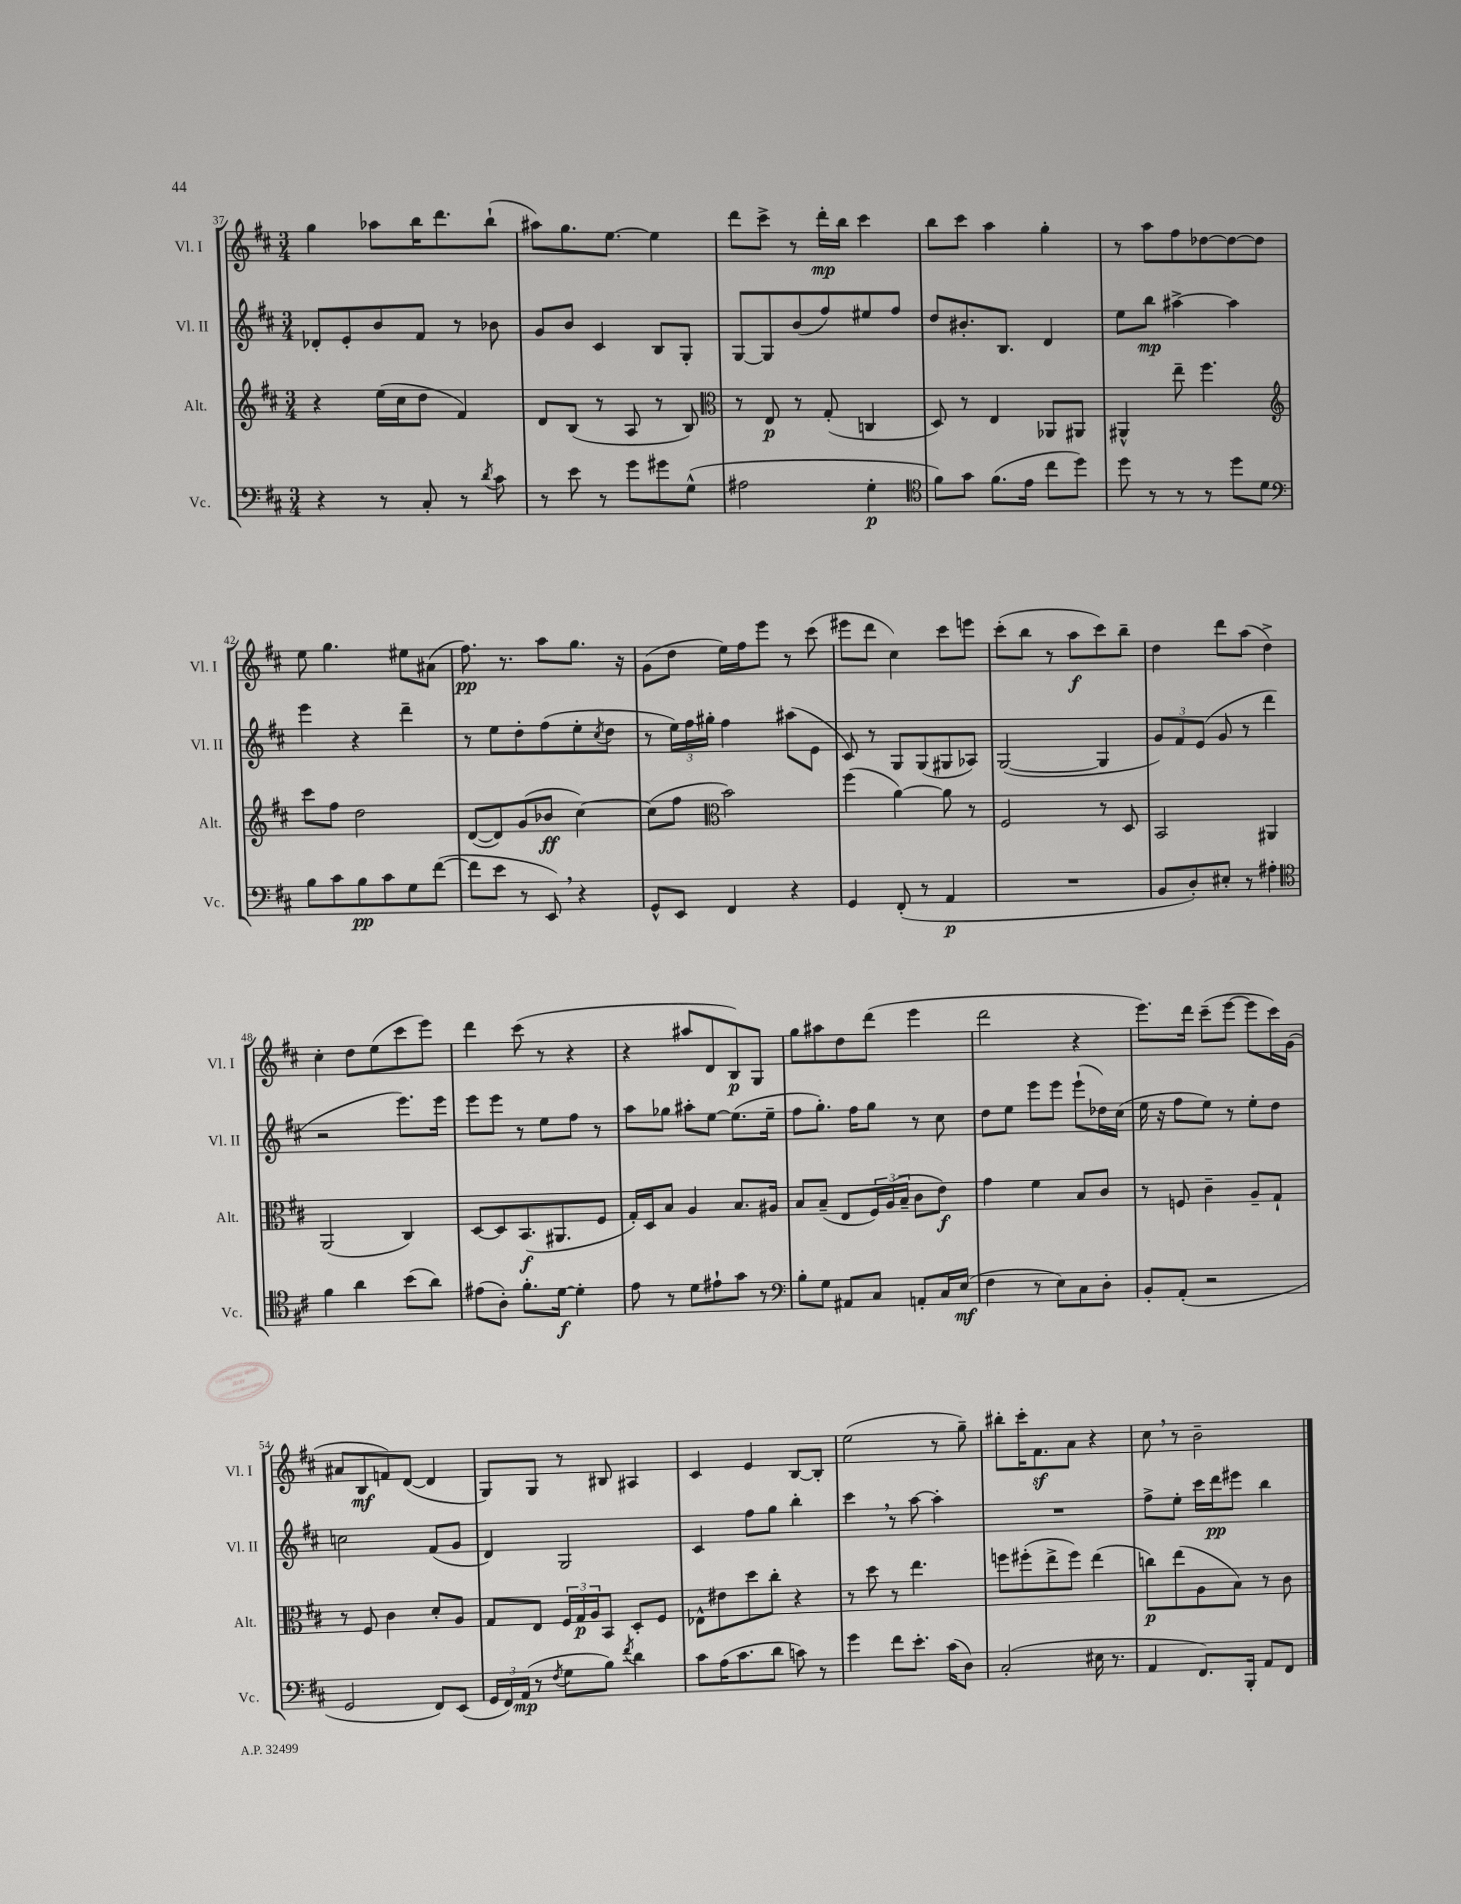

**kern	**kern	**kern	**kern
*staff4	*staff3	*staff2	*staff1
*clefF4	*clefG2	*clefG2	*clefG2
*k[f#c#]	*k[f#c#]	*k[f#c#]	*k[f#c#]
*M3/4	*M3/4	*M3/4	*M3/4
4r	4r	8d-'/L	4gg\
.	.	8e'/	.
8r	(16ee\LL	8b/	8aa-\L
.	16cc#\J	.	.
8C#'/	8dd\J	8f#/J	16bb\K
.	.	.	8.ddd\
8r	4f#/)	8r	.
8qd/	.	.	.
8c#\	.	8b-\	(8bb`\J
=	=	=	=
8r	8d/L	8g/L	8aa#\L)
8e\	(8B/J	8b/J	8.gg\
8r	8r	4c#/	.
.	.	.	[8.ee\J
8g\L	8A/	.	.
8g#\	8r	8B/L	4ee\]
(8G^^\J	8B/)	8G'/J	.
=	=	=	=
*	*clefC3	*	*
2A#\	8r	[8G/L	8ddd\L
.	8E/	8G/]	8ccc#^\J
.	8r	(8b/	8r
.	(8G'/	8ff#/)	16ddd'\LL
.	.	.	16bb\JJ
4G'\	4C/	8ee#/	4ccc#\
.	.	8ff#/J	.
=	=	=	=
*clefC4	*	*	*
8f#\L)	8D/)	8dd/L	8bb\L
8g\J	8r	8.b#'/	8ccc#\J
(8.f#\L	4E/	.	4aa\
.	.	8.B/J	.
16e\Jk	.	.	.
8cc#\L	8AA-/L	4d/	4gg'\
8dd\J)	8AA#/J	.	.
=	=	=	=
8dd\	4AA#^^/	8ee\L	8r
8r	.	8bb\J	8aa\L
8r	8ee~\	[4aa#^\	8ff#\
8r	4.ff#\	.	[8dd-\
8dd\L	.	4aa#\]	8dd-\_
8d\J	.	.	8dd-\]J
=	=	=	=
*clefF4	*clefG2	*	*
8B\L	8ccc#\L	4eee\	8ee\
8c#\	8ff#\J	.	4.gg\
8B\	2dd\	4r	.
8c#\	.	.	.
8G\	.	4ddd~\	8ee#\L
([8f#\J	.	.	(8a#\J
=	=	=	=
8f#\]L	([8d/L	8r	8.ff#\)
8e\J	8d/])	8ee\L	.
.	.	.	8.r
8r	(8g/	8dd'\	.
8EE/)	8b-/J	(8ff#\	8aa\L
4r	[4cc#\)	8ee'\	8.gg\J
.	.	8qcc#/	.
.	.	8dd\J	.
.	.	.	16r
=	=	=	=
8GG^^/L	(8cc#\]L	8r	(8g\L
8EE/J	8ff#\J	24ee\LL)	8dd\J
.	.	24ff#\	.
.	.	24gg#'\JJ	.
*	*clefC3	*	*
4FF#/	2b\)	4ff#\	16ee\LL)
.	.	.	16ff#\J
.	.	.	8eee\J
4r	.	(8aa#\L	8r
.	.	8e\J	(8ccc#\
=	=	=	=
4GG/	(4ff#\	8c#/)	8eee#\L
.	.	8r	8ddd\J
(8FF#'/	[4a\)	8G/L	4cc#\)
8r	.	(8G/	.
4AA/	8a\]	8G#/	8ccc#\L
.	8r	8A-/J)	8eee\J
=	=	=	=
2.r	2F#/	([2G/	(8ccc#'\L
.	.	.	8bb\J
.	.	.	8r
.	.	.	8aa\L
.	8r	4G/]	8ccc#\)
.	8D/	.	8bb~\J
=	=	=	=
8BB/L	2BB/	12g/L)	4dd\
.	.	12f#/	.
8D'/)	.	.	.
.	.	(12e/J	.
8E#'/J	.	8g/	8ddd\L
8r	.	8r	(8aa\J
4A#'\	4AA#/	4ddd\	4dd^\)
=	=	=	=
*clefC4	*	*	*
4f#\	(2AA/	2r	4cc#'\
4a\	.	.	8dd\L
.	.	.	(8ee\
(8b\L	4C#/)	8.eee\L)	8ccc#\
8a\J)	.	.	8eee\J)
.	.	16eee\Jk	.
=	=	=	=
(8e#\L	[8D/L	8eee\L	4ddd\
8A'\J)	8D/]	8eee\J	.
8.f#'\L	(8.BB/	8r	(8ccc#\
.	.	8ee\L	8r
[16d\Jk	8.AA#/	.	.
4d'\]	.	8ff#\J	4r
.	8F#/J	8r	.
=	=	=	=
8e\	16G'/LL)	8aa\L	4r
.	16D/J	.	.
8r	8B/J	8gg-\J	.
8d\L	4A/	8aa#'\L	8aa#/L
8e#`\	.	[8ee\J	8d/
8g\J	8.B/L	(8.ee\]L	8B/)
8r	.	.	8G/J
.	16A#/Jk	16ee~\Jk	.
=	=	=	=
*clefF4	*	*	*
8B'\L	8B/L	8ff#\L	8gg\L
8G\J	(8B~/J	8.gg'\J)	8aa#\
8AA#/L	8E/L	.	8dd\
.	.	16ff#\LK	.
8C#/J	24F#/L)	8gg\J	(8ddd\J
.	(24A/	.	.
.	24B~/JJ	.	.
8AA'/L	8c#\L	8r	4eee\
16C#/L	8e\J)	8cc#\	.
(16E/JJ	.	.	.
=	=	=	=
4F#\	4g\	8dd\L	2ddd\
.	.	8ee\J	.
8r	4f#\	8eee\L	.
8E\L)	.	8eee\J	.
8C#\	8B/L	(8eee`\L	4r
8D'\J	8c#/J	16dd-\L)	.
.	.	(16cc#\JJ	.
=	=	=	=
8BB'/L	8r	16ee\	8.eee\L)
.	.	16r	.
(8AA'/J	8F/	8ff#\L	.
.	.	.	16ddd\Jk
2r	4c#~\	8ee\J)	(8ccc#~\L
.	.	8r	[8eee\J
.	8A~/L	8ee'\L	8eee\]L
.	8G`/J	8dd\J	16ccc#\L)
.	.	.	(16g\JJ
=	=	=	=
2GG/	8r	2cc\	8a#/L
.	8F#/	.	8B/
.	4c#\	.	8f/)
.	.	.	([8d/J
8FF#/L)	8d'/L	(8f#/L	4d/]
(8EE/J	8A/J	8g/J	.
=	=	=	=
24GG/LL	8G/L	4d/)	8G/L)
24FF#/)	.	.	.
(24AA/JJ	.	.	.
8r	8E/J	.	8G/J
8qF#/	.	.	.
8G\L	24F#/LL	2G/	8r
.	24G/	.	.
.	24A/J	.	.
8B\J)	8BB/J	.	8B#/
8qf#/	.	.	.
4d\	8D'/L	.	4A#/
.	8F#/J	.	.
=	=	=	=
8c#\L	8E-^^\L	4c#/	4c#/
(16A\K	8e#\	.	.
8.c#\	.	.	.
.	8dd\	8ff#\L	4e/
8d\J	8cc#'\J	8gg\J	.
8c\)	4r	4bb'\	[8B/L
8r	.	.	8B'/]J
=	=	=	=
4g\	8r	4ccc#\	(2ee\
.	8dd\	.	.
8f#\L	8r	8r	.
8.e'\J	4.ee\	[8aa\	.
.	.	4aa'\]	8r
(16c#\LK	.	.	.
8D\J)	.	.	8gg~\)
=	=	=	=
(2C#'/	8ff\L	2.r	8bb#'\L
.	(8ff#'\	.	16ccc#'\K
.	.	.	8.f#\
.	8ee^\	.	.
.	8ff#\J)	.	8a\J
16E#\	(4ee\	.	4r
8.r	.	.	.
=	=	=	=
4AA/	8cc\L)	8ff#^\L	8cc#\
.	(8ee\	8ee'\J	8r
8.FF#/L)	8A\	16ccc#\LL	2b~\
.	.	16ddd\J	.
.	8B\J)	8eee#\J	.
16BBB'/Jk	.	.	.
8AA/L	8r	4bb\	.
8FF#/J	8c#\	.	.
==	==	==	==
*-	*-	*-	*-
